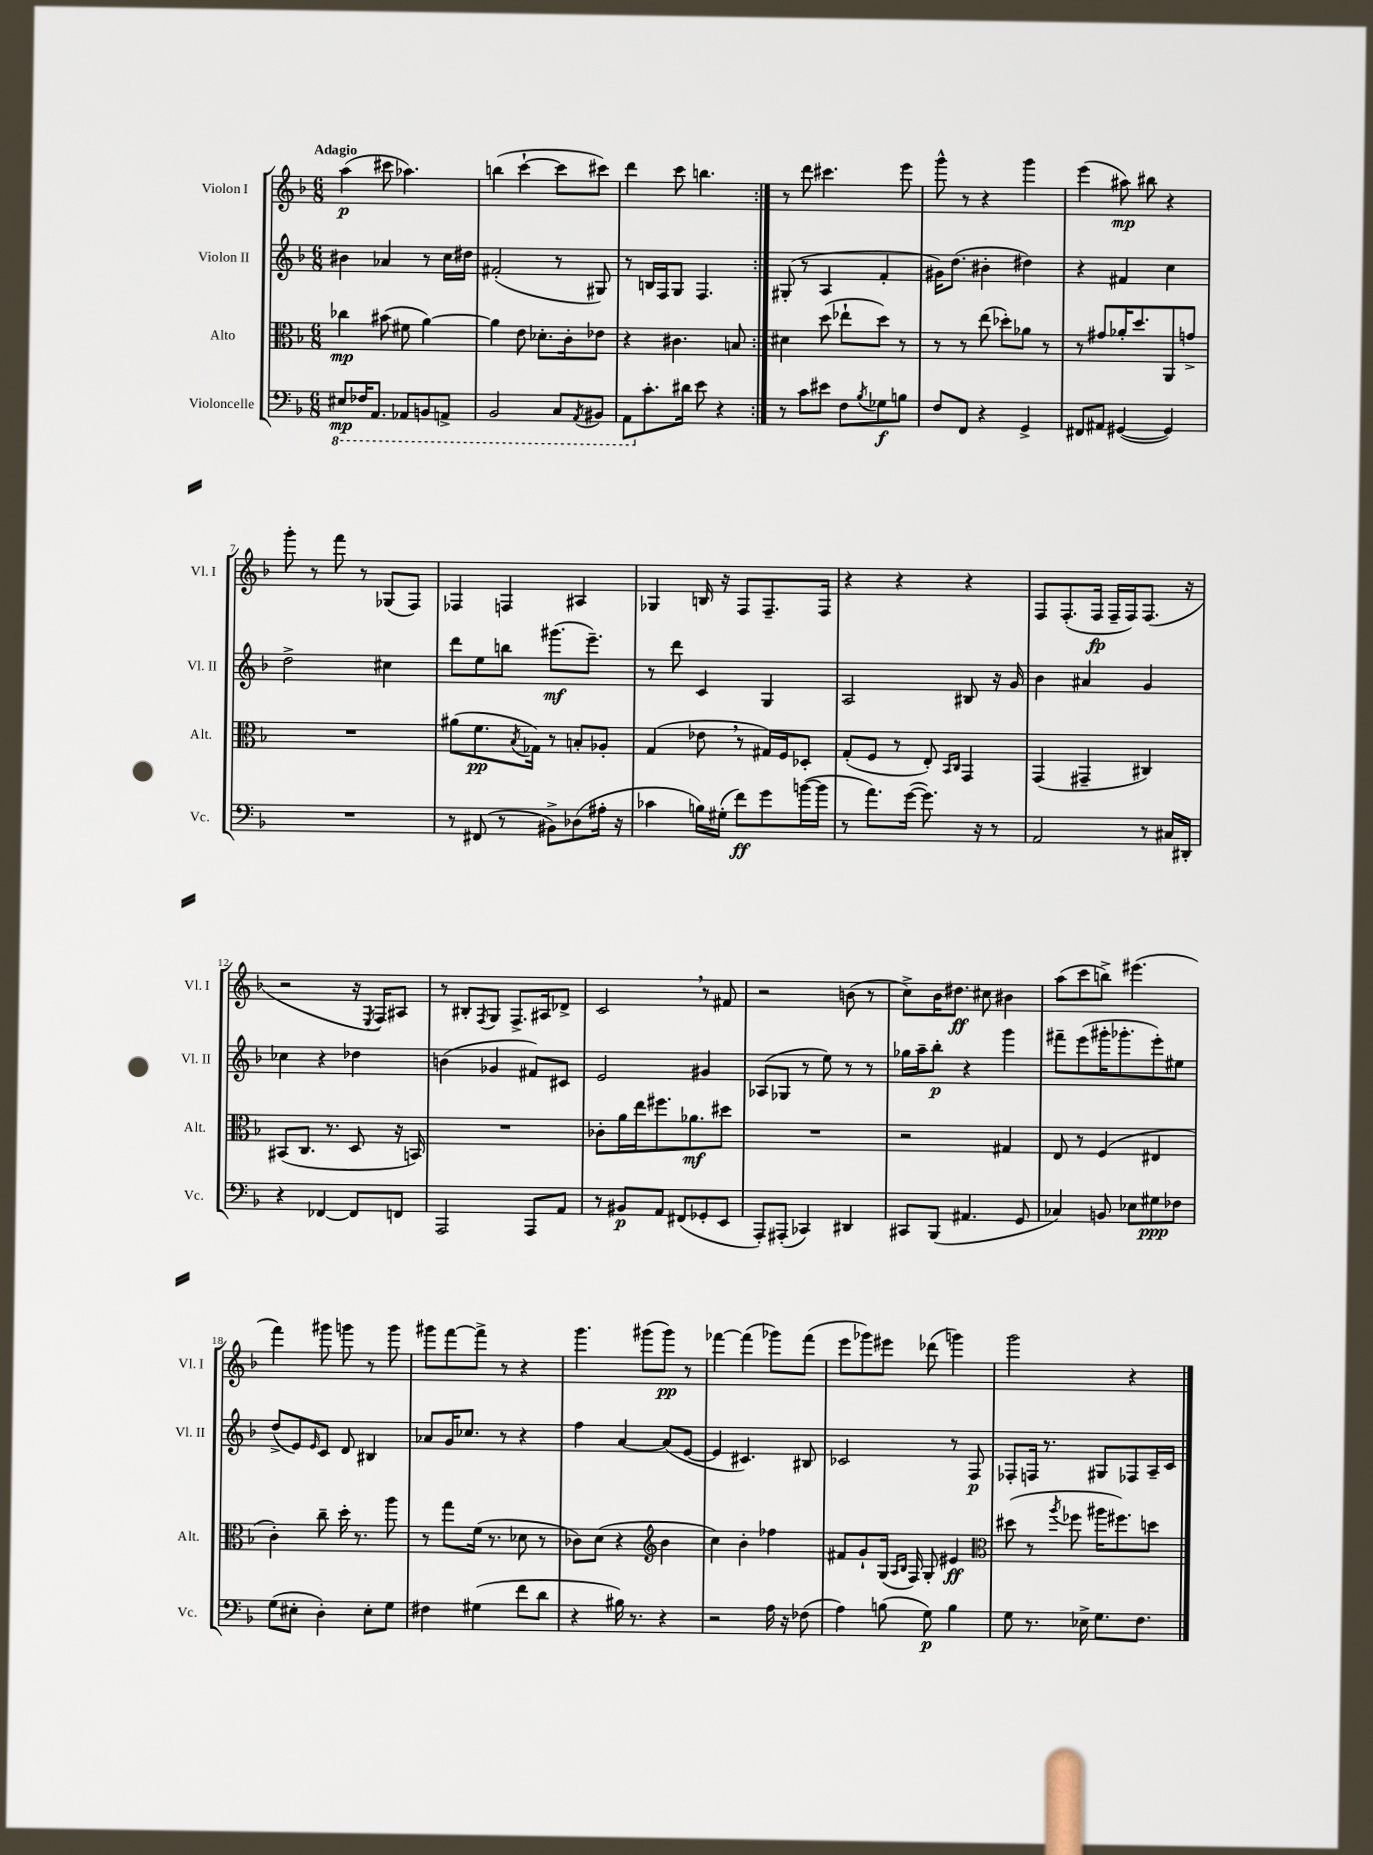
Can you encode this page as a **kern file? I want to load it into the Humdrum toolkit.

**kern	**dynam	**kern	**dynam	**kern	**dynam	**kern	**dynam
*part4	*part4	*part3	*part3	*part2	*part2	*part1	*part1
*staff4	*staff4	*staff3	*staff3	*staff2	*staff2	*staff1	*staff1
*I"Violoncelle	*	*I"Alto	*	*I"Violon II	*	*I"Violon I	*
*I'Vc.	*	*I'Alt.	*	*I'Vl. II	*	*I'Vl. I	*
*clefF4	*	*clefC3	*	*clefG2	*	*clefG2	*
*k[b-]	*	*k[b-]	*	*k[b-]	*	*k[b-]	*
*M6/8	*	*M6/8	*	*M6/8	*	*M6/8	*
*8ba	*	*	*	*	*	*	*
=1	=1	=1	=1	=1	=1	=1	=1
!	!	!	!	!	!	!LO:TX:a:B:t=Adagio	!
8EE#X/L	mp	4cc-X\	mp	4b#X\	.	(4aa\	p
16FF-X/K	.	.	.	.	.	.	.
8.AAA/J	.	.	.	.	.	.	.
.	.	(8b#X\	.	4a-X/	.	8ccc#X\	.
8AAA-X/L	.	8f#X\	.	.	.	4.aa-X\)	.
8BBBn/	.	[4a\)	.	8r	.	.	.
8AAAn^/J	.	.	.	16cc\LL	.	.	.
.	.	.	.	16dd#X\JJ	.	.	.
=2	=2	=2	=2	=2	=2	=2	=2
2BBB-/	.	4a\]	.	(2f#X'/	.	(4bbn\	.
.	.	8e\	.	.	.	[4ccc`\	.
.	.	8.d-X'\L	.	.	.	.	.
8CC/L	.	.	.	8r	.	8ccc\L]	.
.	.	16c'\k	.	.	.	.	.
8qAAA/	.	.	.	.	.	.	.
8BBB#X/J	.	8e-X\J	.	8G#X/)	.	8ccc#X\J)	.
=3	=3	=3	=3	=3	=3	=3	=3
8AAA\L	.	4r	.	8r	.	4ddd\	.
*X8ba	*	*	*	*	*	*	*
8.c'\	.	.	.	16Bn/LL	.	.	.
.	.	.	.	16F/J	.	.	.
.	.	4.c#X\	.	8G/J	.	8ccc\	.
16d#X\Jk	.	.	.	.	.	.	.
8e\	.	.	.	4.F/	.	4.bbn\	.
4r	.	.	.	.	.	.	.
.	.	8Bn/	.	.	.	.	.
=4:|!	=4:|!	=4:|!	=4:|!	=4:|!	=4:|!	=4:|!	=4:|!
8r	.	4d#X\	.	(8G#X'/	.	8r	.
8c\L	.	.	.	8r	.	8ddd\	.
8e#X\J	.	(8dd\	.	4A/	.	4.ccc#X\	.
8F\L	.	8ee-X`\L	.	.	.	.	.
8qB-/	.	.	.	.	.	.	.
8G-X\	f	8dd\J)	.	4f'/	.	.	.
8Bn\J	.	8r	.	.	.	8eee\	.
=5	=5	=5	=5	=5	=5	=5	=5
8F/L	.	8r	.	16g#X\KL)	.	8ggg^^\	.
.	.	.	.	(8.dd\J	.	.	.
8FF/J	.	8r	.	.	.	8r	.
4r	.	(8ee\	.	4b#X'\	.	4r	.
.	.	8dd-X'\L)	.	.	.	.	.
4GG^/	.	8a-X\J	.	4dd#X\)	.	4ggg\	.
.	.	8r	.	.	.	.	.
=6	=6	=6	=6	=6	=6	=6	=6
8FF#X/L	.	8r	.	4r	.	(4eee\	.
8AA#X/J	.	8g#X/L	.	.	.	.	.
([4GG#X/	.	16a-X'/K	.	4f#X/	.	8aa#X\)	mp
.	.	8.dd/	.	.	.	.	.
.	.	.	.	.	.	8bb#X\	.
4GG#/])	.	8AA/	.	4cc\	.	4r	.
.	.	8gn^/J	.	.	.	.	.
!!LO:LB:g=z
=7	=7	=7	=7	=7	=7	=7	=7
2.r	.	2.r	.	2dd^\	.	8ggg'\	.
.	.	.	.	.	.	8r	.
.	.	.	.	.	.	8fff\	.
.	.	.	.	.	.	8r	.
.	.	.	.	4cc#X\	.	(8G-X/L	.
.	.	.	.	.	.	8F/J)	.
=8	=8	=8	=8	=8	=8	=8	=8
8r	.	(8a#X\L	.	8ddd\L	.	4F-X/	.
(8FF#X/	.	8.f\	pp	8ee\	.	.	.
8r	.	.	.	8bbn\J	.	4Fn/	.
.	.	8qB-/	.	.	.	.	.
.	.	16G-X\Jk)	.	.	.	.	.
8BB#X^\L)	.	8r	.	(8.ggg#X\L	mf	.	.
(8D-X\	.	8Bn'/L	.	.	.	4A#X/	.
.	.	.	.	8.eee~\J)	.	.	.
16A#X'\Jk	.	8A-X'/J	.	.	.	.	.
16r	.	.	.	.	.	.	.
=9	=9	=9	=9	=9	=9	=9	=9
4c-X\	.	(4G/	.	8r	.	4G-X/	.
.	.	.	.	8ddd\	.	.	.
16Bn\LL)	.	8e-X,\	.	4c/	.	16Bn/	.
(16G#X'\JJ	.	.	.	.	.	16r	.
8f\L)	ff	8r	.	.	.	8F/L	.
8g\	.	16G#X/LL)	.	4G/	.	8.F~/	.
.	.	16F/J	.	.	.	.	.
([16bn\L	.	8D-X'/J	.	.	.	.	.
16b\JJ]	.	.	.	.	.	16F/Jk	.
=10	=10	=10	=10	=10	=10	=10	=10
8r	.	(8G'/L	.	2A/	.	4r	.
8.a\L)	.	8F/J	.	.	.	.	.
.	.	8r	.	.	.	4r	.
([16g\Jk	.	.	.	.	.	.	.
8.g\])	.	8E'/)	.	.	.	.	.
.	.	16qqBB-/LL	.	.	.	.	.
.	.	16qqC/JJ	.	.	.	.	.
.	.	4GG/	.	8B#X/	.	4r	.
16r	.	.	.	.	.	.	.
8r	.	.	.	16r	.	.	.
.	.	.	.	16g/	.	.	.
=11	=11	=11	=11	=11	=11	=11	=11
2AA/	.	(4GG/	.	4b-\	.	8F/L	.
.	.	.	.	.	.	(8.F'/	.
.	.	4GG#X~/	.	4a#X/	.	.	.
.	.	.	.	.	.	16F/Jk	fp
.	.	.	.	.	.	16F~/LL	.
.	.	.	.	.	.	16F/J)	.
8r	.	4C#X/)	.	4g/	.	(8.F/J	.
16C#X/LL	.	.	.	.	.	.	.
16DD#X'/JJ	.	.	.	.	.	16r	.
!!LO:LB:g=z
=12	=12	=12	=12	=12	=12	=12	=12
4r	.	(8BB#X/L	.	4cc-X\	.	2r	.
.	.	8.C/J	.	.	.	.	.
[4FF-X/	.	.	.	4r	.	.	.
.	.	8.r	.	.	.	.	.
8FF-/L]	.	8D/	.	4dd-X\	.	16r	.
.	.	.	.	.	.	8qE/	.
.	.	.	.	.	.	16F/KL)	.
8FFn/J	.	16r	.	.	.	8A#X/J	.
.	.	16BBn/)	.	.	.	.	.
=13	=13	=13	=13	=13	=13	=13	=13
2AAA/	.	2.r	.	(4bn\	.	8r	.
.	.	.	.	.	.	8B#X'/L	.
.	.	.	.	.	.	8qF/	.
.	.	.	.	4g-X/	.	8G/J	.
.	.	.	.	.	.	8.F^/L	.
8AAA/L	.	.	.	8f#X/L)	.	.	.
.	.	.	.	.	.	16A#X/k	.
8AA/J	.	.	.	8c#X/J	.	8d-X^/J	.
=14	=14	=14	=14	=14	=14	=14	=14
8r	.	8c-X'\L	.	2e/	.	2c,/	.
8BB#X/L	p	16a\L	.	.	.	.	.
.	.	16ee\J	.	.	.	.	.
8AA/J	.	8.ff#X\	.	.	.	.	.
(8FF#X/L	.	.	.	.	.	.	.
.	.	8.a-X\	mf	.	.	.	.
8GG-X'/	.	.	.	4g#X/	.	8r	.
8EE/J	.	8dd#X\J	.	.	.	8f#X/	.
=15	=15	=15	=15	=15	=15	=15	=15
8AAA'/L)	.	2.r	.	(8A-X/L	.	2r	.
(8AAA#X'/J	.	.	.	8G-X/J	.	.	.
4CC-X/)	.	.	.	8r	.	.	.
.	.	.	.	8ee\)	.	.	.
4DD#X/	.	.	.	8r	.	(8bn\	.
.	.	.	.	8r	.	8r	.
=16	=16	=16	=16	=16	=16	=16	=16
8CC#X/L	.	2r	.	16gg-X\LL	.	8cc^\L)	.
.	.	.	.	16aa~\J	.	.	.
(8BBB-/J	.	.	.	8bb-'\J	p	16b-\K	.
.	.	.	.	.	.	8.dd#X\J	ff
4.AA#X/	.	.	.	4r	.	.	.
.	.	.	.	.	.	8cc#X\	.
.	.	4G#X/	.	4ggg\	.	4b#X\	.
8GG/	.	.	.	.	.	.	.
=17	=17	=17	=17	=17	=17	=17	=17
4C-X/)	.	8E/	.	8fff#X~\L	.	(8aa\L	.
.	.	8r	.	(8eee\	.	8ccc\	.
8BBn/	.	(4F/	.	16ggg#X'\K	.	8bbn^\J)	.
.	.	.	.	8.ggg-X'\	.	.	.
8E-X\L	.	.	.	.	.	(4.eee#X\	.
8G#X\	ppp	4E#X/	.	8eee'\)	.	.	.
8F-X\J	.	.	.	8ee#X\J	.	.	.
!!LO:LB:g=z
=18	=18	=18	=18	=18	=18	=18	=18
(8G\L	.	4c'\)	.	(8dd^/L	.	4fff\)	.
8E#X'\J	.	.	.	8e/)	.	.	.
.	.	.	.	16qqe/	.	.	.
4D'\)	.	8cc~\	.	8c/J	.	8ggg#X\	.
.	.	16dd'\	.	8d/	.	8gggn\	.
.	.	8.r	.	.	.	.	.
8E#'\L	.	.	.	4B#X/	.	8r	.
8G\J	.	8aa\	.	.	.	8ggg\	.
=19	=19	=19	=19	=19	=19	=19	=19
4F#X\	.	8r	.	8a-X/L	.	8ggg#X\L	.
.	.	8gg\L	.	16g/K	.	[8fff\	.
.	.	.	.	8.cc-X/J	.	.	.
(4G#X\	.	(16f\Jk	.	.	.	8fff^\J]	.
.	.	8.r	.	.	.	.	.
.	.	.	.	8r	.	8r	.
8f\L	.	8d-X\	.	4r	.	4r	.
8d\J	.	8r	.	.	.	.	.
=20	=20	=20	=20	=20	=20	=20	=20
4r	.	8c-X\L)	.	4ff\	.	4.ggg\	.
.	.	(8d\J	.	.	.	.	.
16B#X\)	.	4r	.	[4a/	.	.	.
8.r	.	.	.	.	.	.	.
.	.	.	.	.	.	(8ggg#X\L	.
*	*	*clefG2	*	*	*	*	*
4r	.	4b-\	.	(8a/L]	.	8ggg#\J)	pp
.	.	.	.	[8e/J	.	8r	.
=21	=21	=21	=21	=21	=21	=21	=21
2r	.	4cc\)	.	4e/]	.	[4fff-X\	.
.	.	4b-'\	.	4.c#X/)	.	(4fff-\]	.
16A\	.	4ff-X\	.	.	.	8ggg-X\L)	.
16r	.	.	.	.	.	.	.
(8F-X\	.	.	.	8B#X/	.	(8fff-\J	.
=22	=22	=22	=22	=22	=22	=22	=22
4A\)	.	8f#X/L	.	2c-X/	.	8eee\L	.
.	.	8g`/	.	.	.	8ggg-X\)	.
(8Bn\	.	(16G/Jk	.	.	.	8eee#X\J	.
.	.	16qqA/LL	.	.	.	.	.
.	.	16qqB-/JJ	.	.	.	.	.
.	.	16F/)	.	.	.	.	.
8G\)	p	8G'/	.	.	.	(8ddd-X\	.
4B\	.	4e#X/	ff	8r	.	4gggn\)	.
.	.	.	.	8F/	p	.	.
=23	=23	=23	=23	=23	=23	=23	=23
*	*	*clefC3	*	*	*	*	*
8G\	.	(8dd#X\	.	8F-X'/L	.	2ggg\	.
8.r	.	8r	.	16Fn/Jk	.	.	.
.	.	.	.	8.r	.	.	.
.	.	8qaa/	.	.	.	.	.
.	.	8ff-X\	.	.	.	.	.
16E-X^\	.	.	.	.	.	.	.
8.G\L	.	16aa#X\KL	.	8G#X/L	.	.	.
.	.	8.ff#X\)	.	.	.	.	.
.	.	.	.	8F-X/	.	4r	.
8.F\J	.	.	.	.	.	.	.
.	.	8ddn\J	.	16A~/L	.	.	.
.	.	.	.	16c/JJ	.	.	.
==	==	==	==	==	==	==	==
*-	*-	*-	*-	*-	*-	*-	*-
